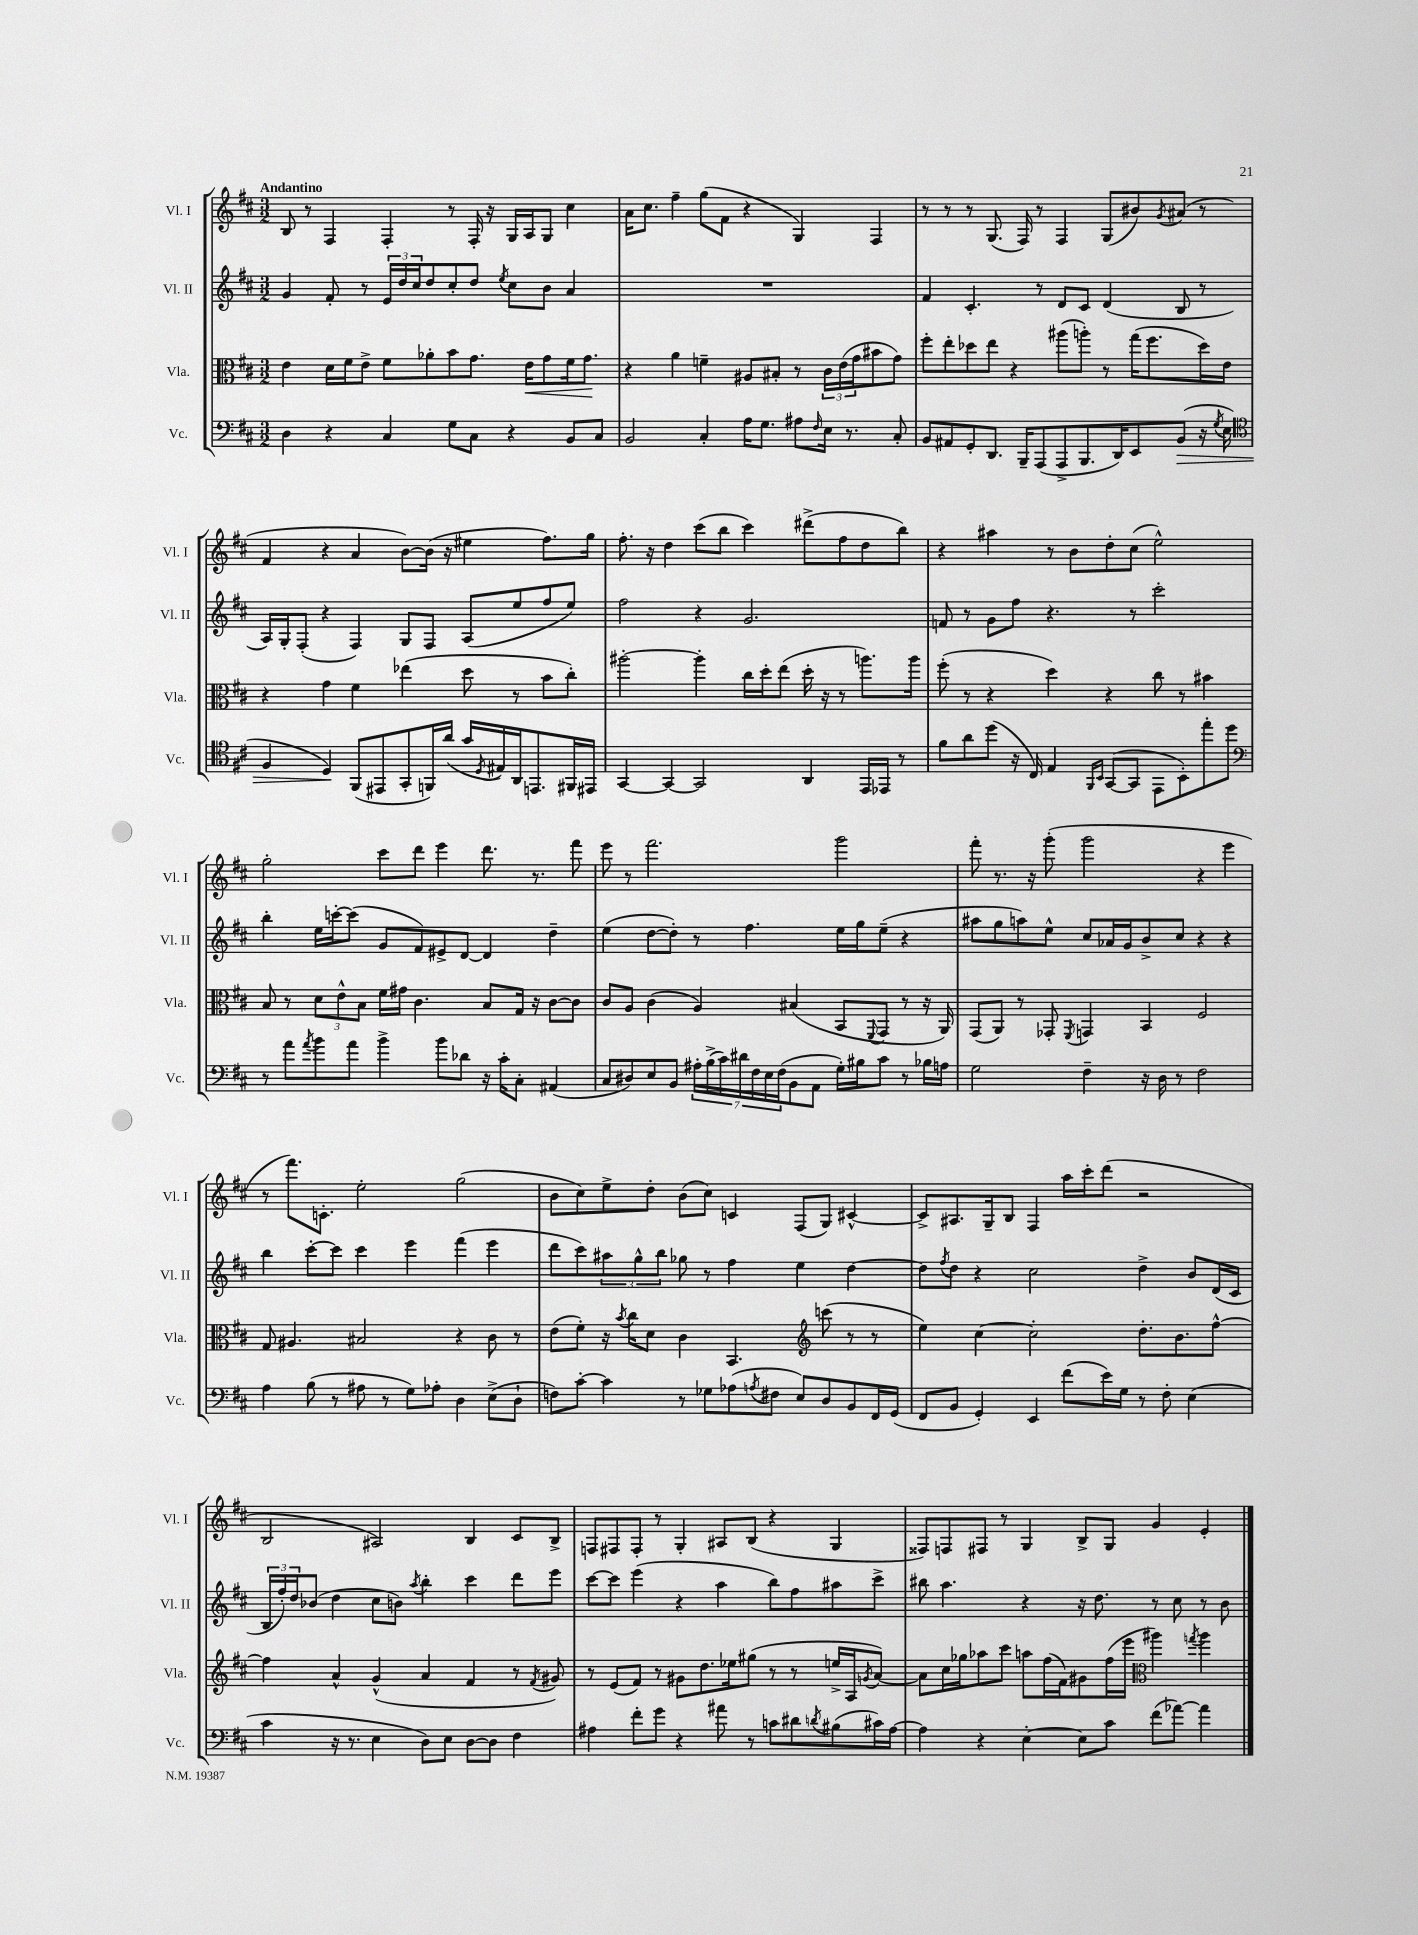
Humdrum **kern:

**kern	**dynam	**kern	**dynam	**kern	**kern
*part4	*part4	*part3	*part3	*part2	*part1
*staff4	*staff4	*staff3	*staff3	*staff2	*staff1
*I"Vc.	*	*I"Vla.	*	*I"Vl. II	*I"Vl. I
*I'Vc.	*	*I'Vla.	*	*I'Vl. II	*I'Vl. I
*clefF4	*	*clefC3	*	*clefG2	*clefG2
*k[f#c#]	*	*k[f#c#]	*	*k[f#c#]	*k[f#c#]
*M3/2	*	*M3/2	*	*M3/2	*M3/2
=1	=1	=1	=1	=1	=1
!	!	!	!	!	!LO:TX:a:B:t=Andantino
4D\	.	4e\	.	4g/	8B/
.	.	.	.	.	8r
4r	.	16d\LL	.	8f#'/	4F#/
.	.	16f#\J	.	.	.
.	.	8e^\J	.	8r	.
4C#/	.	8f#\L	.	24e/LL	4F#'/
.	.	.	.	24dd/	.
.	.	.	.	24cc#/J	.
.	.	8a-X'\	.	8dd/	.
8G\L	.	8b\	.	8cc#'/	8r
8C#\J	.	8.g\J	.	8dd/J	16F#'/
.	.	.	.	.	16r
.	.	.	.	8qee/	.
4r	.	.	.	8cc#\L	16G/LL
!	!	!	!LO:HP:b	!	!
.	.	16e\KL	<	.	16A/J
.	.	8g\	.	8b\J	8G/J
8BB/L	.	16f#\k	.	4a/	4cc#\
.	.	8.g\J	.	.	.
8C#/J	.	.	.	.	.
.	.	.	[	.	.
=2	=2	=2	=2	=2	=2
2BB/	.	4r	.	1.r	16a\KL
.	.	.	.	.	8.cc#\J
.	.	4a\	.	.	4ff#~\
4C#'/	.	4fn~\	.	.	(8gg\L
.	.	.	.	.	8f#\J
16A\KL	.	8A#X/L	.	.	4r
8.G\J	.	.	.	.	.
.	.	8B#X'/J	.	.	.
8A#X\L	.	8r	.	.	4G/)
16qqF#/	.	.	.	.	.
16E\Jk	.	24c#\LL	.	.	.
.	.	(24e\	.	.	.
8.r	.	.	.	.	.
.	.	24g\J	.	.	.
.	.	8b#X\	.	.	4F#/
8C#'/	.	8g\J)	.	.	.
=3	=3	=3	=3	=3	=3
8BB/L	.	8ff#'\L	.	4f#/	8r
8AA#X/	.	8ee'\	.	.	8r
8GG'/	.	8dd-X\	.	4.c#'/	8r
8.DD/J	.	8ee\J	.	.	(8.G/
.	.	4r	.	.	.
16BBB~/KL	.	.	.	.	16F#/)
(8AAA/	.	.	.	8r	8r
8AAA^/	.	(8aa#X\L	.	8d/L	4F#/
8.BBB/	.	8aan'\J)	.	8c#/J	.
.	.	8r	.	(4d/	(8G/L
16DD/K)	.	.	.	.	.
8EE/	.	(16gg\KL	.	.	8b#X/)
.	.	8.ff#\	.	.	.
.	.	.	.	.	8qg/
!	!LO:HP:b	!	!	!	!
(8BB/J	>	.	.	8B/	(8a#X/J
16r	.	16dd-\L)	.	8r	8r
8qG/	.	.	.	.	.
16E\	.	16e\JJ	.	.	.
!!LO:LB:g=z
=4	=4	=4	=4	=4	=4
*clefC4	*	*	*	*	*
4F#/	.	4r	.	16A/LL)	4f#/
.	.	.	.	16G'/J	.
.	.	.	.	(8F#'/J	.
4D/)	.	4g\	.	4r	4r
(8FF#/L	]	4f#\	.	4F#/)	4a/
8EE#X/	.	.	.	.	.
8GG'/	.	(4ee-X\	.	8G/L	[8b\L)
16FFn/L)	.	.	.	8F#/J	(16b\Jk]
(16a/JJ	.	.	.	.	16r
16g/LL	.	8dd\	.	(8A/L	4ee#X\
8qD/	.	.	.	.	.
16E#X/)	.	.	.	.	.
16AA/J	.	8r	.	8ee/	.
8.EEn/	.	.	.	.	.
.	.	8b\L	.	8ff#/	8.ff#\L)
16FF#X/L	.	8cc#'\J)	.	8ee/J)	.
16EE#X/JJ	.	.	.	.	16gg\Jk
=5	=5	=5	=5	=5	=5
[4GG/	.	[2aa#X'\	.	2ff#\	8.ff#'\
.	.	.	.	.	16r
4GG/_	.	.	.	.	4dd\
2GG/]	.	4aa#'\]	.	4r	(8ccc#\L
.	.	.	.	.	8bb\J
.	.	16cc#\LL	.	2.g/	4ccc#\)
.	.	16dd'\J	.	.	.
.	.	(8ee\J	.	.	.
4AA/	.	16dd'\	.	.	(8ddd#X^\L
.	.	16r	.	.	.
.	.	8r	.	.	8ff#\
16EE/LL	.	8.aan\L)	.	.	8dd\
16EE-X/JJ	.	.	.	.	.
8r	.	.	.	.	8bb\J)
.	.	16aa\Jk	.	.	.
=6	=6	=6	=6	=6	=6
8f#\L	.	(8ff#'\	.	8fn/	4r
8a\	.	8r	.	8r	.
(8dd\J	.	4r	.	8g\L	4aa#X\
16r	.	.	.	8ff#\J	.
16C#/)	.	.	.	.	.
4E/	.	4dd\)	.	4.r	8r
.	.	.	.	.	8b\L
16qqFF#/LL	.	.	.	.	.
16qqBB/JJ	.	.	.	.	.
([8GG/L	.	4r	.	.	8dd'\
8GG/J]	.	.	.	8r	(8cc#\J
8EE\L	.	8cc#\	.	2ccc#'\	2ee^^\)
8BB'\)	.	8r	.	.	.
8ee'\	.	4b#X\	.	.	.
8dd\J	.	.	.	.	.
!!LO:LB:g=z
=7	=7	=7	=7	=7	=7
*clefF4	*	*	*	*	*
8r	.	8B/	.	4bb'\	2gg'\
8a\L	.	8r	.	.	.
8qa/	.	.	.	.	.
8b\	.	12d\L	.	16ee\LL	.
.	.	.	.	[16cccn'\J	.
.	.	12e^^\	.	.	.
8a\J	.	.	.	(8ccc\J]	.
.	.	12B\J	.	.	.
4b^\	.	16f#\LL	.	8g/L	8ccc#\L
.	.	16g#X\JJ	.	.	.
.	.	4.c#\	.	8f#/)	8ddd\J
8b\L	.	.	.	8e#X^/	4eee\
8d-X\J	.	.	.	[8d/J	.
16r	.	8B/L	.	4d/]	8.ddd\
16c#'\KL	.	.	.	.	.
8C#'\J	.	16G/Jk	.	.	.
.	.	16r	.	.	8.r
(4AA#X/	.	[8c#\L	.	4dd~\	.
.	.	8c#\J]	.	.	8fff#\
=8	=8	=8	=8	=8	=8
8C#/L	.	8c#/L	.	(4ee\	8eee\
8D#X/)	.	8A/J	.	.	8r
8E/	.	(4c#\	.	[8dd\L	2.fff#\
8BB/J	.	.	.	8dd'\J])	.
28A#X'\LL	.	4A/)	.	8r	.
(28B^\	.	.	.	.	.
28c#\)	.	.	.	.	.
28d#X\	.	.	.	.	.
.	.	.	.	4.ff#\	.
28F#\	.	.	.	.	.
28E\	.	.	.	.	.
(28F#\J	.	.	.	.	.
8BB\	.	(4B#X/	.	.	.
8AA\J	.	.	.	.	.
16G'\LL)	.	8BB/L	.	16ee\LL	2ggg\
16B#X\J	.	.	.	16gg\J	.
.	.	8qqFF#/	.	.	.
8c#\J	.	8GG/J	.	(8ee~\J	.
8r	.	8r	.	4r	.
16B-X\LL	.	16r	.	.	.
16An\JJ	.	16AA/)	.	.	.
=9	=9	=9	=9	=9	=9
2G\	.	(8GG/L	.	8aa#X\L	8fff#'\
.	.	8AA/J)	.	8gg\	8.r
.	.	8r	.	8aan\)	.
.	.	.	.	.	16r
.	.	8GG-X'/	.	8ee^^\J	(8ggg'\
.	.	8qFF#/	.	.	.
4F#~\	.	4GGn/	.	8cc#/L	2ggg\
.	.	.	.	16a-X/L	.
.	.	.	.	16g/J	.
16r	.	4BB/	.	8b^/	.
16D\	.	.	.	.	.
8r	.	.	.	8cc#/J	.
2F#\	.	2F#/	.	4r	4r
.	.	.	.	4r	4eee\
!!LO:LB:g=z
=10	=10	=10	=10	=10	=10
4A\	.	8G/	.	4bb\	8r
.	.	4.A#X/	.	.	8.fff#\L)
(8B\	.	.	.	[8ccc#'\L	.
.	.	.	.	.	8.cn'\J
8r	.	.	.	8ccc#\J]	.
8A#X\	.	2B#X/	.	4ccc#\	2ee'\
8r	.	.	.	.	.
8G\L)	.	.	.	4eee\	.
8A-X'\J	.	.	.	.	.
4D\	.	4r	.	(4fff#\	(2gg\
(8E^\L	.	8c#\	.	4eee\	.
8D`\J	.	8r	.	.	.
=11	=11	=11	=11	=11	=11
8Fn\L)	.	(8e\L	.	8ddd\L	8b\L
[8c#'\J	.	8f#'\J)	.	8ccc#\)	8cc#\)
4c#\]	.	16r	.	12aa#X\	8ee^\
.	.	8qb/	.	.	.
.	.	16cc#\KL	.	.	.
.	.	.	.	12gg^^\	.
.	.	8d\J	.	.	8dd'\J
.	.	.	.	12bb\J	.
8r	.	4c#\	.	8gg-X\	(8b\L
8G-X\L	.	.	.	8r	8cc#\J)
(8A-X\	.	4.BB/	.	4ff#\	4cn/
8qAn/	.	.	.	.	.
8F#X\J	.	.	.	.	.
8E/L)	.	.	.	4ee\	(8F#/L
*	*	*clefG2	*	*	*
8D/	.	(8cccn\	.	.	8G/J)
8BB/	.	8r	.	[4dd\	[4c#X^^/
16FF#/L	.	8r	.	.	.
(16GG/JJ	.	.	.	.	.
=12	=12	=12	=12	=12	=12
8FF#/L	.	4ee\)	.	8dd\L]	8c#^/L]
.	.	.	.	8qff#/	.
8BB/J	.	.	.	8dd\J	8.A#X/
4GG'/)	.	[4cc#\	.	4r	.
.	.	.	.	.	16G~/k
.	.	.	.	.	8B/J
4EE/	.	2cc#'\]	.	2cc#\	4F#/
(8f#\L	.	.	.	.	16aa\LL
.	.	.	.	.	16ccc#'\J
16e\L)	.	.	.	.	(8ddd\J
16G\JJ	.	.	.	.	.
8r	.	8.dd'\L	.	4dd^\	2r
8F#'\	.	.	.	.	.
.	.	8.b\	.	.	.
(4E\	.	.	.	8b/L	.
.	.	[8ff#^^\J	.	(16d/L	.
.	.	.	.	16c#/JJ	.
!!LO:LB:g=z
=13	=13	=13	=13	=13	=13
4c#\	.	4ff#\]	.	24B/LL	2B/
.	.	.	.	24ff#'/)	.
.	.	.	.	24dd/J	.
.	.	.	.	(8b-X/J	.
16r	.	4a^^/	.	4dd\	.
8.r	.	.	.	.	.
4E\	.	(4g^^/	.	8cc#\L	2A#X/)
.	.	.	.	8bn\J)	.
.	.	.	.	8qaa/	.
8D\L)	.	4a/	.	4bb'\	.
8E\J	.	.	.	.	.
[8D\L	.	4f#/	.	4ccc#\	4B/
8D\J]	.	.	.	.	.
4F#\	.	8r	.	8ddd\L	8c#/L
.	.	8qf#/	.	.	.
.	.	8g#X/)	.	8eee\J	8B^/J
=14	=14	=14	=14	=14	=14
4A#X\	.	8r	.	[8ccc#\L	8Fn/L
.	.	(8e/L	.	8ccc#\J]	8F#X/
8f#'\L	.	8f#/J)	.	(4eee\	8F#'/J
8g\J	.	8r	.	.	8r
4r	.	8g#X\L	.	4r	4G'/
.	.	8.dd\	.	.	.
8a#X\	.	.	.	4aa\	8A#X/L
.	.	16ee-X\k	.	.	.
8r	.	(8gg#X\J	.	.	(8B/J
8cn\L	.	8r	.	8bb\L)	4r
8d#X\	.	8r	.	8ff#\	.
8qdn/	.	.	.	.	.
(8B#X\	.	16een^/LL	.	8aa#X\	4G/
.	.	16A/J	.	.	.
.	.	8qgn/	.	.	.
16c#X\L)	.	[8a/J)	.	8ccc#^\J	.
[16A#\JJ	.	.	.	.	.
=15	=15	=15	=15	=15	=15
4A#\]	.	8a\L]	.	8bb#X\	8F##X/L)
.	.	16cc#\L	.	4.aa\	8Fn/
.	.	16gg-X\J	.	.	.
4r	.	8aa-X\	.	.	8F#X/J
.	.	8ccc#\J	.	.	8r
[4E'\	.	8aan\L	.	4r	4G/
.	.	(16ff#\L	.	.	.
.	.	16f#\J)	.	.	.
8E\L]	.	8g#X\	.	16r	8B^/L
.	.	.	.	8.dd\	.
8c#\J	.	(16ff#\L	.	.	8G/J
.	.	16eee\JJ	.	.	.
*	*	*clefC3	*	*	*
(8f#\L	.	4aa#X\)	.	8r	4g/
[8a-X\J)	.	.	.	8cc#\	.
.	.	8qggn/	.	.	.
4a-\]	.	4aa#\	.	8r	4e'/
.	.	.	.	8b\	.
==	==	==	==	==	==
*-	*-	*-	*-	*-	*-
